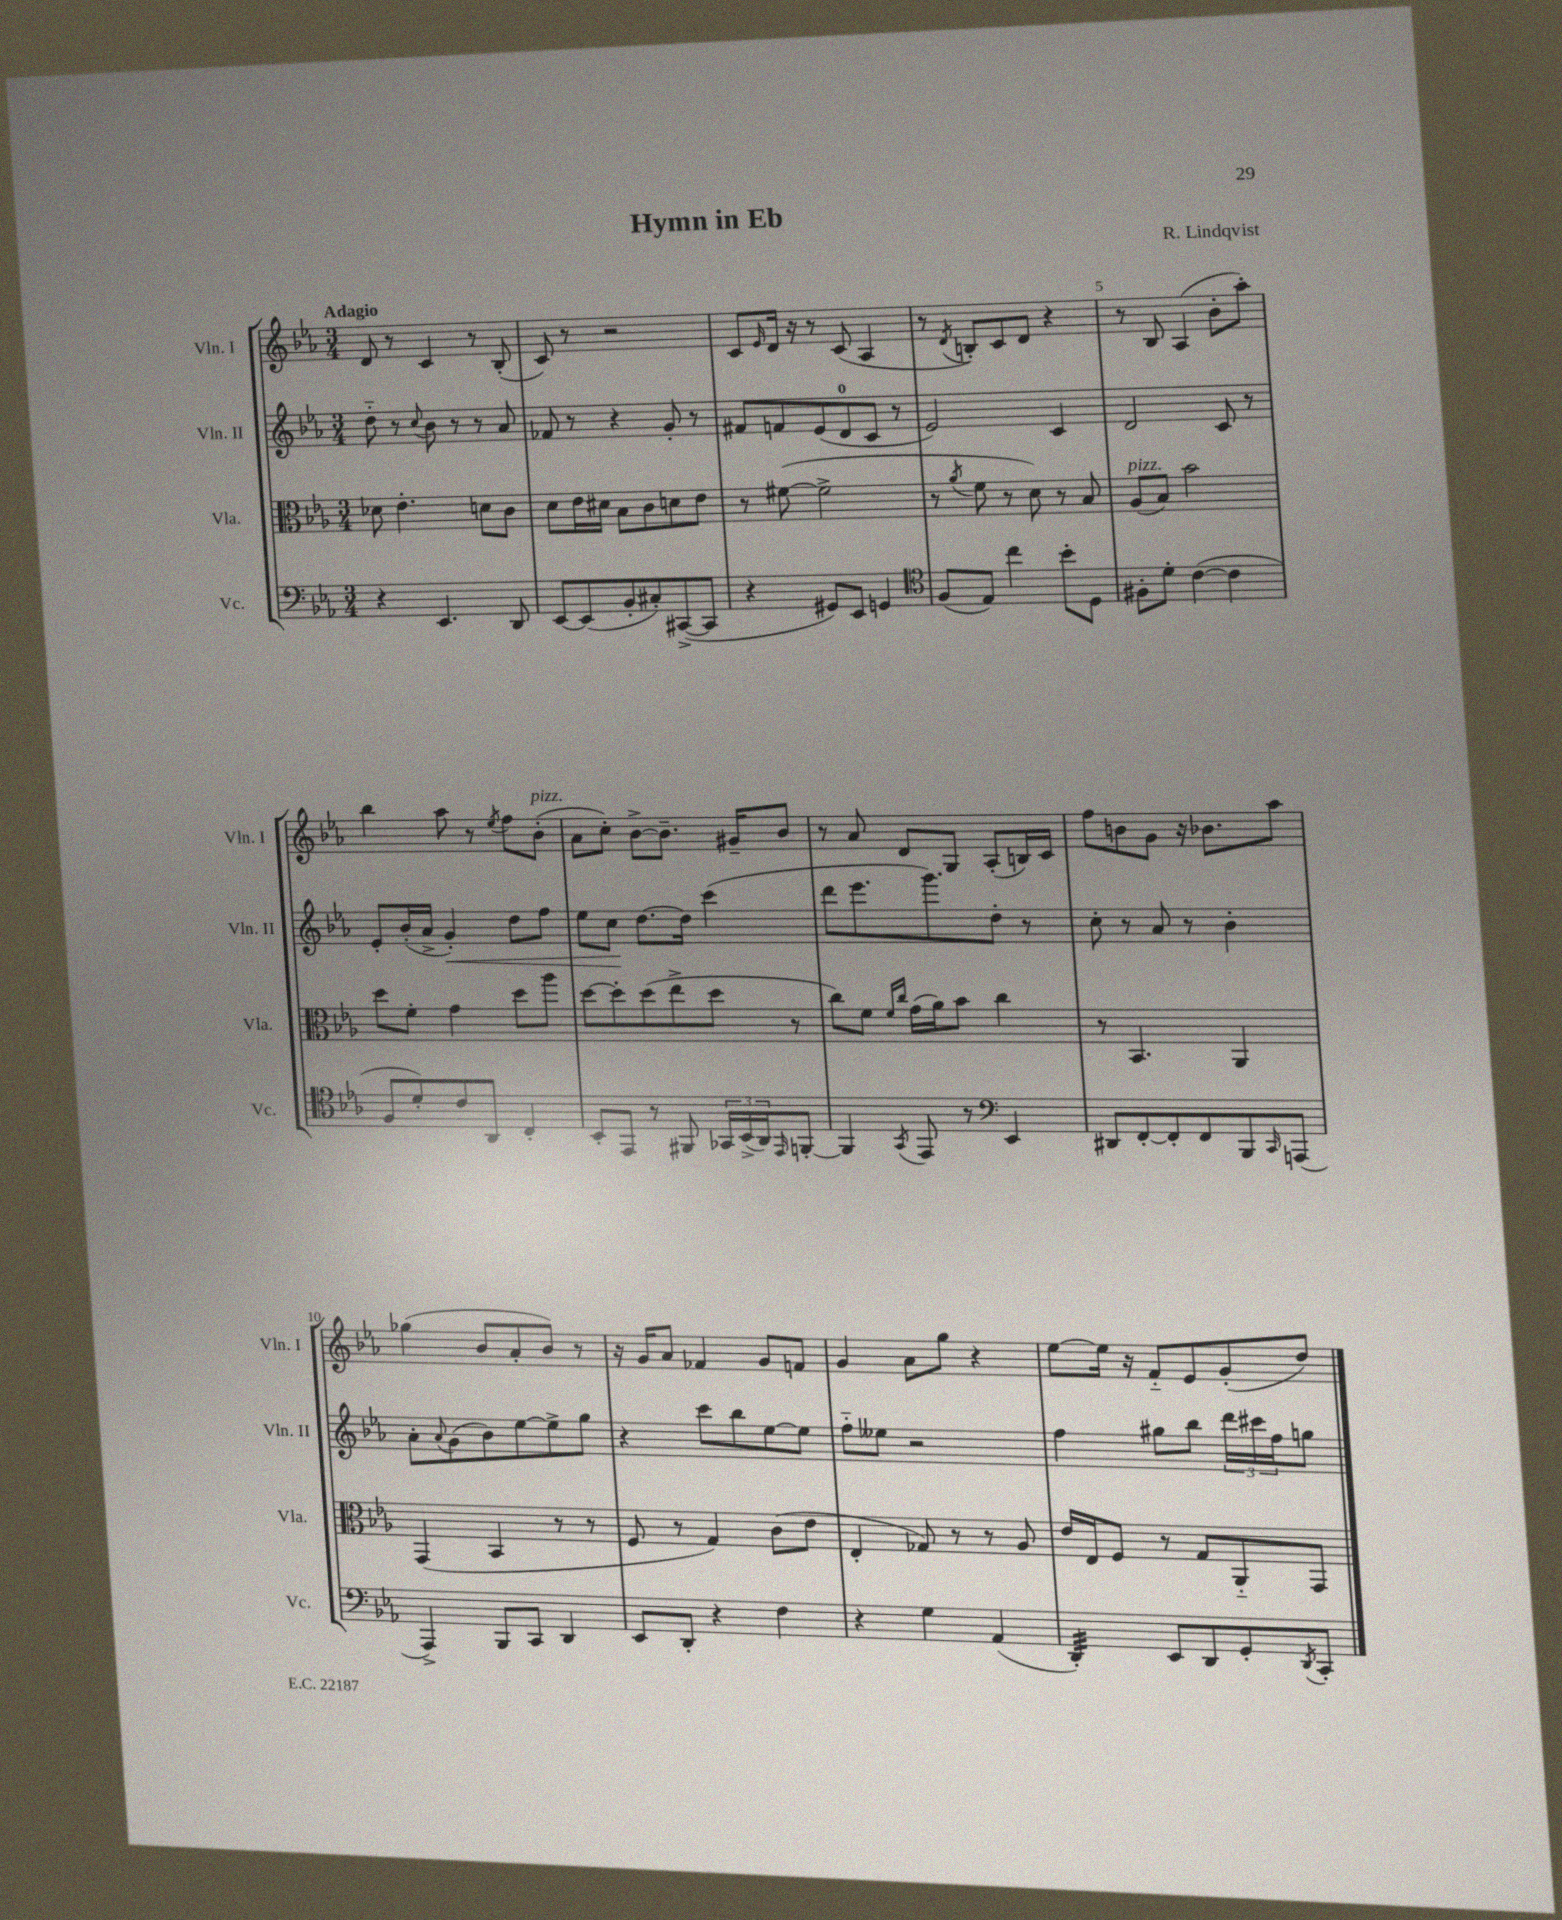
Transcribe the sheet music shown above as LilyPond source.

\header { title = "Hymn in Eb" composer = "R. Lindqvist" }
<<
\new StaffGroup <<
\new Staff = "s0" \with { instrumentName = "Vln. I" shortInstrumentName = "Vln. I" } {
    \clef treble \key ees \major \numericTimeSignature \time 3/4 \tempo "Adagio"
    d'8 r8 c'4 r8 bes8-.( |
    c'8) r8 r2 |
    c'8 \grace { ees'16 } d'16 r16 r8 c'8( aes4 |
    r8 \acciaccatura { d'8 } b8-.) c'8 d'8 r4 |
    r8 bes8 aes4( bes'8-. aes''8-.) |
    bes''4 aes''8 r8 \acciaccatura { ees''8 } f''8 bes'8-.^\markup { \italic "pizz." }( |
    aes'8 c''8-.) bes'8~-> bes'8.-- gis'16-- bes'8 |
    r8 aes'8 d'8 g8 aes8-.( b16) c'16 |
    f''8 b'8 g'8 r16 bes'8. aes''8 |
    ges''4( bes'8 aes'8-. bes'8) r8 |
    r16 g'16 aes'8 fes'4 g'8 f'8 |
    g'4 aes'8 g''8 r4 |
    ees''8~ ees''16 r16 f'8-_ ees'8 g'8-.( d''8) \bar "|." |
}
\new Staff = "s1" \with { instrumentName = "Vln. II" shortInstrumentName = "Vln. II" } {
    \clef treble \key ees \major \numericTimeSignature \time 3/4
    d''8-_ r8 \appoggiatura { c''8 } bes'8 r8 r8 aes'8 |
    fes'8 r8 r4 g'8-. r8 |
    fis'8 f'8 ees'8( d'8-0 c'8 r8 |
    ees'2) c'4 |
    d'2 c'8 r8 |
    ees'8-. bes'16-.( aes'16-> g'4-.\<) d''8 f''8 |
    ees''8 c''8\! d''8.~ d''16 c'''4( |
    d'''8 ees'''8. g'''8.) d''8-. r8 |
    c''8-. r8 aes'8 r8 bes'4-. |
    aes'8-. \appoggiatura { aes'8 } g'8( bes'8) ees''8~ ees''8-> g''8 |
    r4 c'''8 bes''8 ees''8~ ees''8 |
    f''8-_ eeses''8 r2 |
    f''4 gis''8 bes''8 \tuplet 3/2 { d'''16 cis'''16 f''16 } g''8 \bar "|." |
}
\new Staff = "s2" \with { instrumentName = "Vla." shortInstrumentName = "Vla." } {
    \clef alto \key ees \major \numericTimeSignature \time 3/4
    des'8 ees'4.-. d'8 c'8 |
    d'8 ees'16 dis'16 bes8 c'8 d'8 ees'8 |
    r8 fis'8~( fis'2-> |
    r8 \acciaccatura { aes'8 } f'8 r8 d'8) r8 bes8 |
    aes8^\markup { \italic "pizz." }( bes8) bes'2 |
    d''8 f'8-. g'4 d''8 aes''8 |
    d''8~ d''8-. d''8( ees''8-> d''8 r8 |
    c''8) f'8 \grace { f'16 c''16 } g'16( aes'16) bes'8 c''4 |
    r8 bes,4. aes,4 |
    g,4( bes,4 r8 r8 |
    f8 r8 g4) c'8( ees'8 |
    ees4-. ges8) r8 r8 aes8 |
    ees'16 ees16 f8 r8 g8 aes,8-_ g,8 \bar "|." |
}
\new Staff = "s3" \with { instrumentName = "Vc." shortInstrumentName = "Vc." } {
    \clef bass \key ees \major \numericTimeSignature \time 3/4
    r4 ees,4. d,8 |
    ees,8~ ees,8( bes,8-. cis8-.) cis,8~->( cis,8 |
    r4 gis,8) ees,8 g,4 |
    \clef tenor f8( ees8) c''4 bes'8-. d8 |
    fis8-. d'8-. c'4~( c'4 |
    f8 d'8-.) c'8 aes,8 c4-. |
    bes,8-. ees,8 r8 fis,8 \tuplet 3/2 { ges,16 bes,16->( aes,16) } \grace { ees,16 } f,8~-. |
    f,4 \acciaccatura { g,8 } ees,8 r8 \clef bass ees,4 |
    dis,8 f,8~-. f,8-. f,8 bes,,8 \grace { c,16 } a,,8( |
    aes,,4->) bes,,8 c,8 d,4 |
    ees,8 d,8-. r4 f4 |
    r4 g4 aes,4( |
    d,4:32-.) ees,8 d,8 g,8-. \acciaccatura { d,8 } c,8-. \bar "|." |
}
>>
>>
\layout { \context { \Score \override BarNumber.break-visibility = ##(#f #t #t) barNumberVisibility = #(every-nth-bar-number-visible 5) } }
